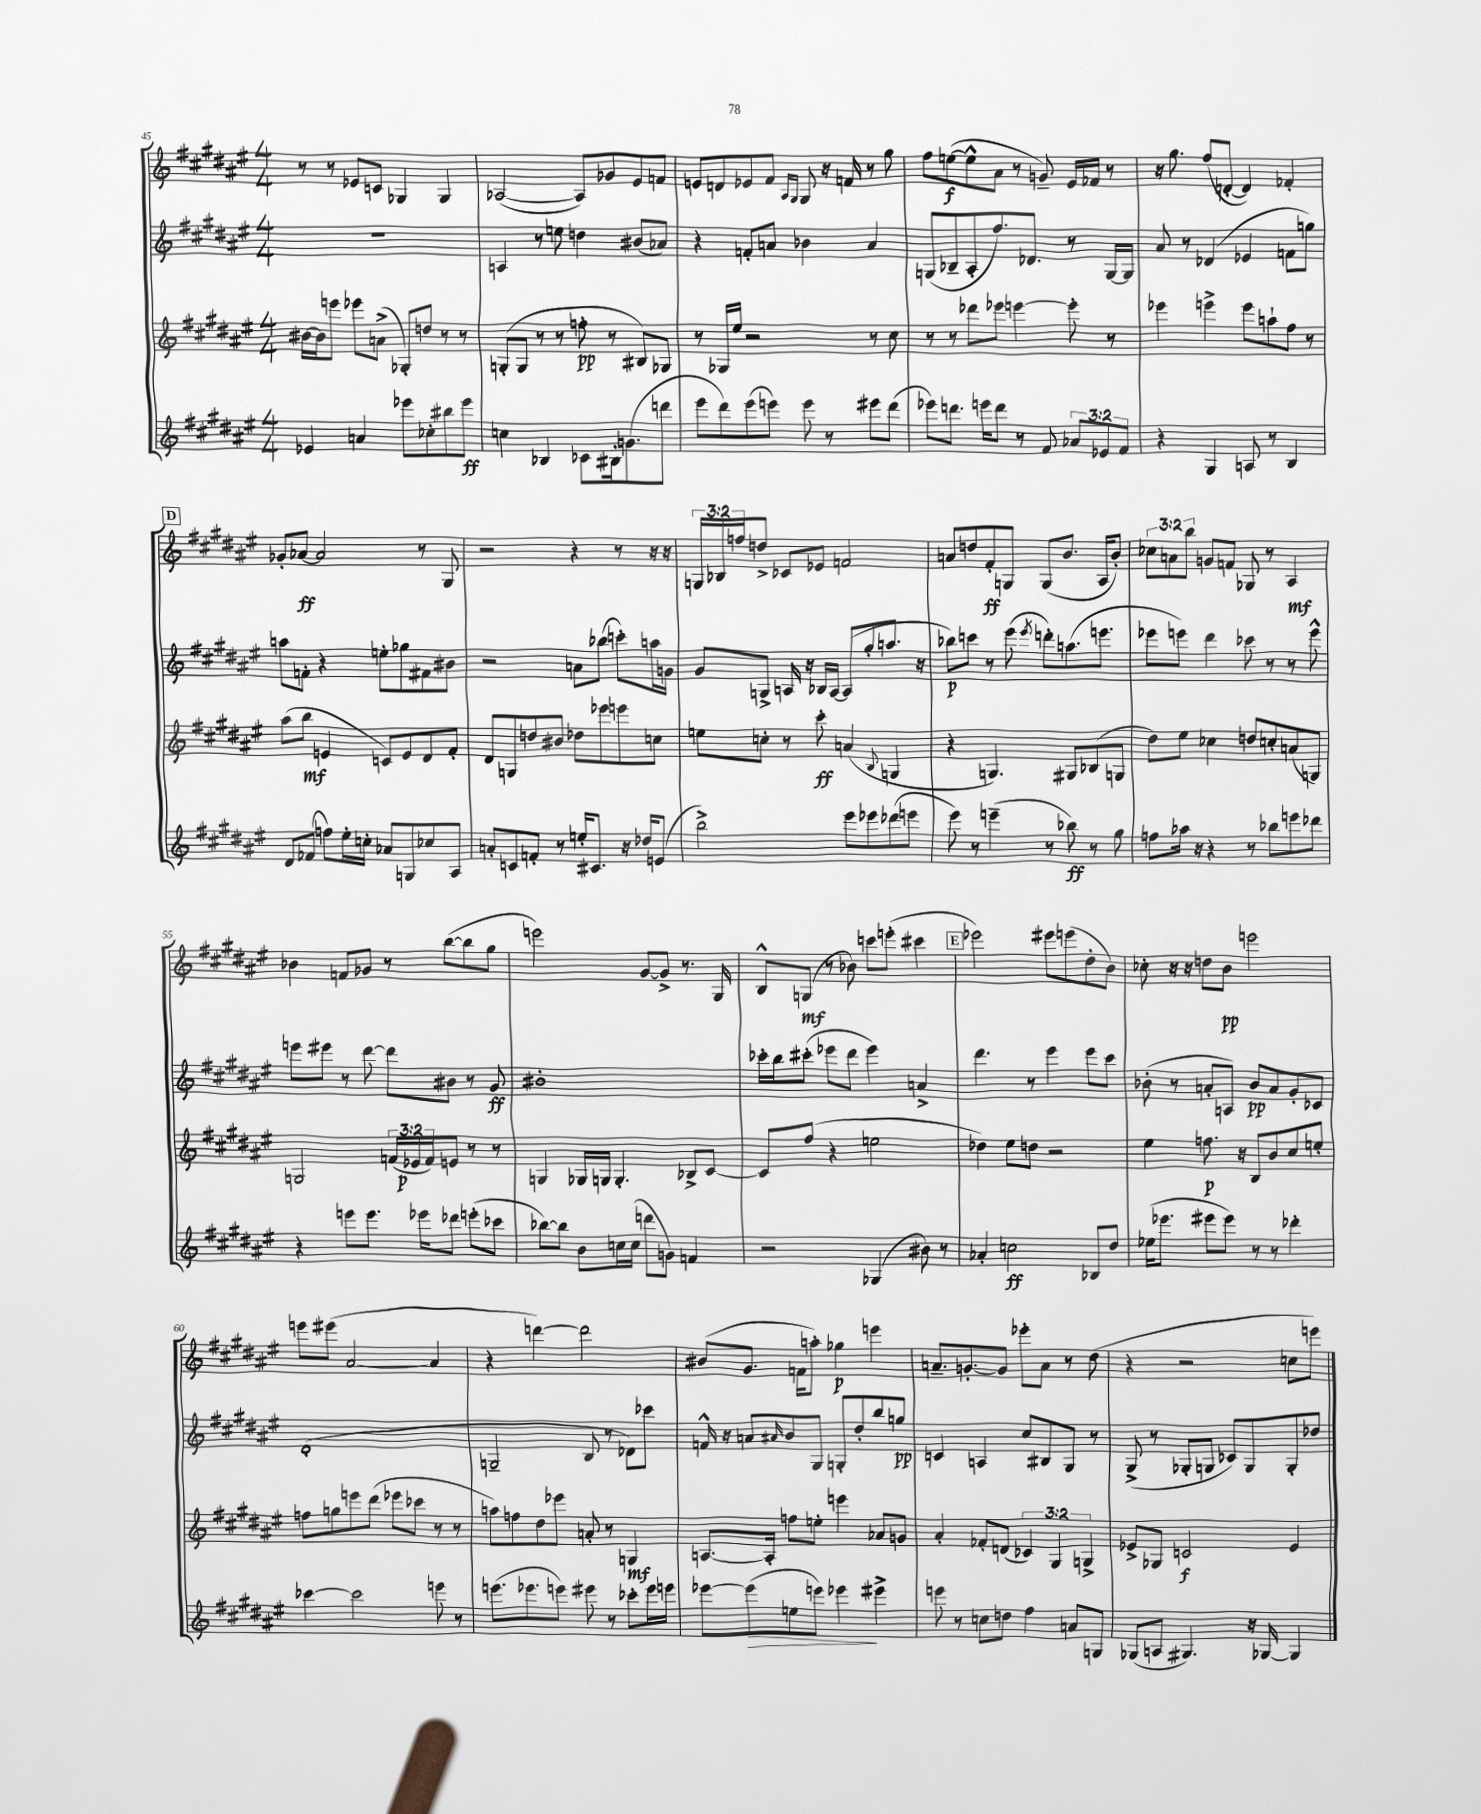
<<
\new StaffGroup <<
\new Staff = "s0" {
    \clef treble \key fis \major \numericTimeSignature \time 4/4 \override Staff.TupletNumber.text = #tuplet-number::calc-fraction-text
    r8 r8 ees'8 c'8 ges4 ges4 |
    aes2~( aes8) ges'8 eis'8 f'8 |
    e'8 d'8 ees'8 fis'8 \grace { ais16 gis16 } gis8 r16 f'16 r8 gis''8 |
    fis''8 e''8~\f( e''8-^ ais'8 r8 g'8--) eis'16 fes'16 r8 |
    r16 gis''8. fis''8( d'8~-. d'4) fes'4-. |
    \mark \markup { \box "D" } ges'8-. aes'8~\ff aes'2 r8 gis8 |
    r2 r4 r8 r16 r16 |
    \tuplet 3/2 { g16 bes16 f''16 } d''8-> ces'8 ees'8 f'2 |
    a'8 d''8 fis'8-.\ff g8 g8( b'8. ais16 b'8-.) |
    \tuplet 3/2 { ces''8 a'8 b''8 } g'8 f'8 ges8 r8 ais4\mf |
    bes'4 f'8 ges'8 r8 b''8~( b''8 gis''8 |
    e'''2) gis'8~ gis'8-> r8. gis16 |
    b8-^ g8\mf( r8 bes'8) c'''8 e'''8-.( cis'''4 |
    \mark \markup { \box "E" } ees'''2) eis'''8 e'''8( dis''8-. b'8) |
    ces''8-. r16 r16 d''8 b'8\pp e'''2 |
    e'''8 eis'''8( ais'2~ ais'4 |
    r4 d'''4~) d'''2 |
    bis'8( gis'8. f'16 a''8-.) ges''4\p e'''4 |
    a'8.-- g'8.~-. g'8 ees'''8-. a'8 r8 dis''8( |
    r4 r2 c''8 e'''8) \bar "|." |
}
\new Staff = "s1" {
    \clef treble \key fis \major \numericTimeSignature \time 4/4
    R1 |
    a4 r8 e''8 d''4 bis'8( aes'8) |
    r4 f'8-. a'8 bes'4 a'4 |
    g8( bes8-- ais8-. fis''8.) des'8. r8 g16~ g16 |
    ais'8 r8 des'4( ees'4 f'8 g''8) |
    \mark \markup { \box "D" } a''8 f'8-. r4 e''8-. ges''8 fis'8 bis'8 |
    r2 a'8 bes''8( c'''8-.) a''16 g'16 |
    gis'8 g8-> a16 r16 bes16 a16~ a8( gis''8-. a''8. r16 |
    bes''8\p) c'''8 r8 eis'''8( \acciaccatura { eis'''8 } d'''8-.) a''8.( e'''8. |
    ees'''8 e'''8) dis'''4 ces'''8 r8 r8 e'''8-^ |
    e'''8 eis'''8 r8 dis'''8~ dis'''8 bis'8 r8 gis'8\ff |
    bis'1-. |
    ces'''16-. b''16 cis'''8-.( ees'''8 dis'''8 ees'''4) a'4-> |
    \mark \markup { \box "E" } dis'''4. r8 eis'''4 eis'''8 cis'''8 |
    bes'8-.( r8 a'8-. a8) bes'8\pp a'8 gis'8-. ces'8 |
    dis'1-.( |
    g2-- b8 r8 des'8) ces'''8 |
    f'16-^ r16 a'8 \grace { ais'16 } b'8 gis8 g8-. dis''8-. b''8 g''8\pp |
    c'4 a4 cis''8 bis8 gis8 r8 |
    gis8->( r8 ges8-. g8 ces'8) g8 g8-. des''8 \bar "|." |
}
\new Staff = "s2" {
    \clef treble \key fis \major \numericTimeSignature \time 4/4 \override Staff.TupletNumber.text = #tuplet-number::calc-fraction-text
    bis'16~ bis'16 e'''8 ees'''8 a'8->( ges8-.) d''8 r8 r8 |
    g8-.( g8 r8 r8 f''8-.\pp r8 bis8) ges8 |
    r8 ges16 eis''16 r2 r8 cis''8 |
    r8 r8 des'''8 ees'''8 e'''4~ e'''8-. r8 |
    ees'''4 e'''4-> e'''8 a''8-! fis''8 r8 |
    \mark \markup { \box "D" } ais''8( b''8\mf e'4 c'8) e'8 dis'8 fis'8-. |
    dis'8 g8 d''8 bis'8 des''8 ees'''8 e'''8 c''8 |
    e''8 c''8-. r8 cis'''8-.\ff a'4( \appoggiatura { b8 } g4 |
    r4 g4.) gis8 bes8( g8 |
    dis''8) eis''8 ces''4 d''8 c''8-. a'8( g8) |
    g2 \tuplet 3/2 { f'16( ees'16\p f'16) } e'8 r8 r8 |
    g4 ges16 g16 g4.-. bes8-> cis'8~ |
    cis'8 fis''8( r4 e''2 |
    \mark \markup { \box "E" } des''4) eis''8 d''8 r2 |
    eis''4 f''8.\p r16 b8 b'8 cis''8 e''8-. |
    f''8 g''8 e'''8 dis'''8( ees'''8 ces'''8 r8 r8 |
    a''8) f''8 dis''8 ees'''8 a'8-. r8 g4\mf |
    a8.~ a16-. f''8 e''8-. e'''4 aes'8 g'8 |
    ais'4-. fes'8-. d'8( \tuplet 3/2 { ces'4) gis4 g4-> } |
    ees'8-> ges8 c'2\f ees'4 \bar "|." |
}
\new Staff = "s3" {
    \clef treble \key fis \major \numericTimeSignature \time 4/4 \override Staff.TupletNumber.text = #tuplet-number::calc-fraction-text
    ees'4 a'4 ees'''8 ces''8-. bis''8 ees'''8\ff |
    c''4 bes4 ces'8 bis16-. g'8.( d'''8 |
    eis'''8 dis'''8) eis'''8( e'''8) e'''8 r8 eis'''8 dis'''8( |
    ees'''8) d'''8. e'''16 d'''8 r8 fis'8 \tuplet 3/2 { aes'8 ees'8 fis'8 } |
    r4 gis4 a8 r8 b4 |
    \mark \markup { \box "D" } dis'8 fes'8( f''8) eis''16-. c''16-. aes'8 g8 ces''8 ais8 |
    a'8-. c'8 f'8-. r8 e''16-. cis'8. r16 des''16 e'8( |
    b''2->) eis'''8 ees'''8 des'''8( e'''8 |
    eis'''8) r8 e'''4--( r8 bes''8\ff) r8 gis''8 |
    f''8 aes''16 r16 r4 r8 bes''8 e'''8 des'''8 |
    r4 e'''8 e'''8. ees'''16 des'''8 e'''8-.( ces'''8 |
    bes''8~) bes''8 b'8 c''16 c''16( d'''8 g'8) f'4 |
    r2 ges4( bis'8) r8 |
    \mark \markup { \box "E" } aes'4-. c''2\ff bes8 dis''8 |
    ees''16( ees'''8. eis'''8 eis'''8) r8 r8 des'''4-. |
    ces'''4~ ces'''2 e'''8 r8 |
    e'''8.( ees'''8. e'''8) eis'''8 r8 ces'''8-. eis'''16 e'''16 |
    ees'''8~ ees'''8\>( e''8 e'''8) ees'''4\! eis'''4-> |
    e'''8 r8 c''8 d''8 fis''4 a'8 g8 |
    ges8( a8 gis4.) r16 ges16~ ges4 \bar "|." |
}
>>
>>
\layout { \context { \Score currentBarNumber = #45 } }
